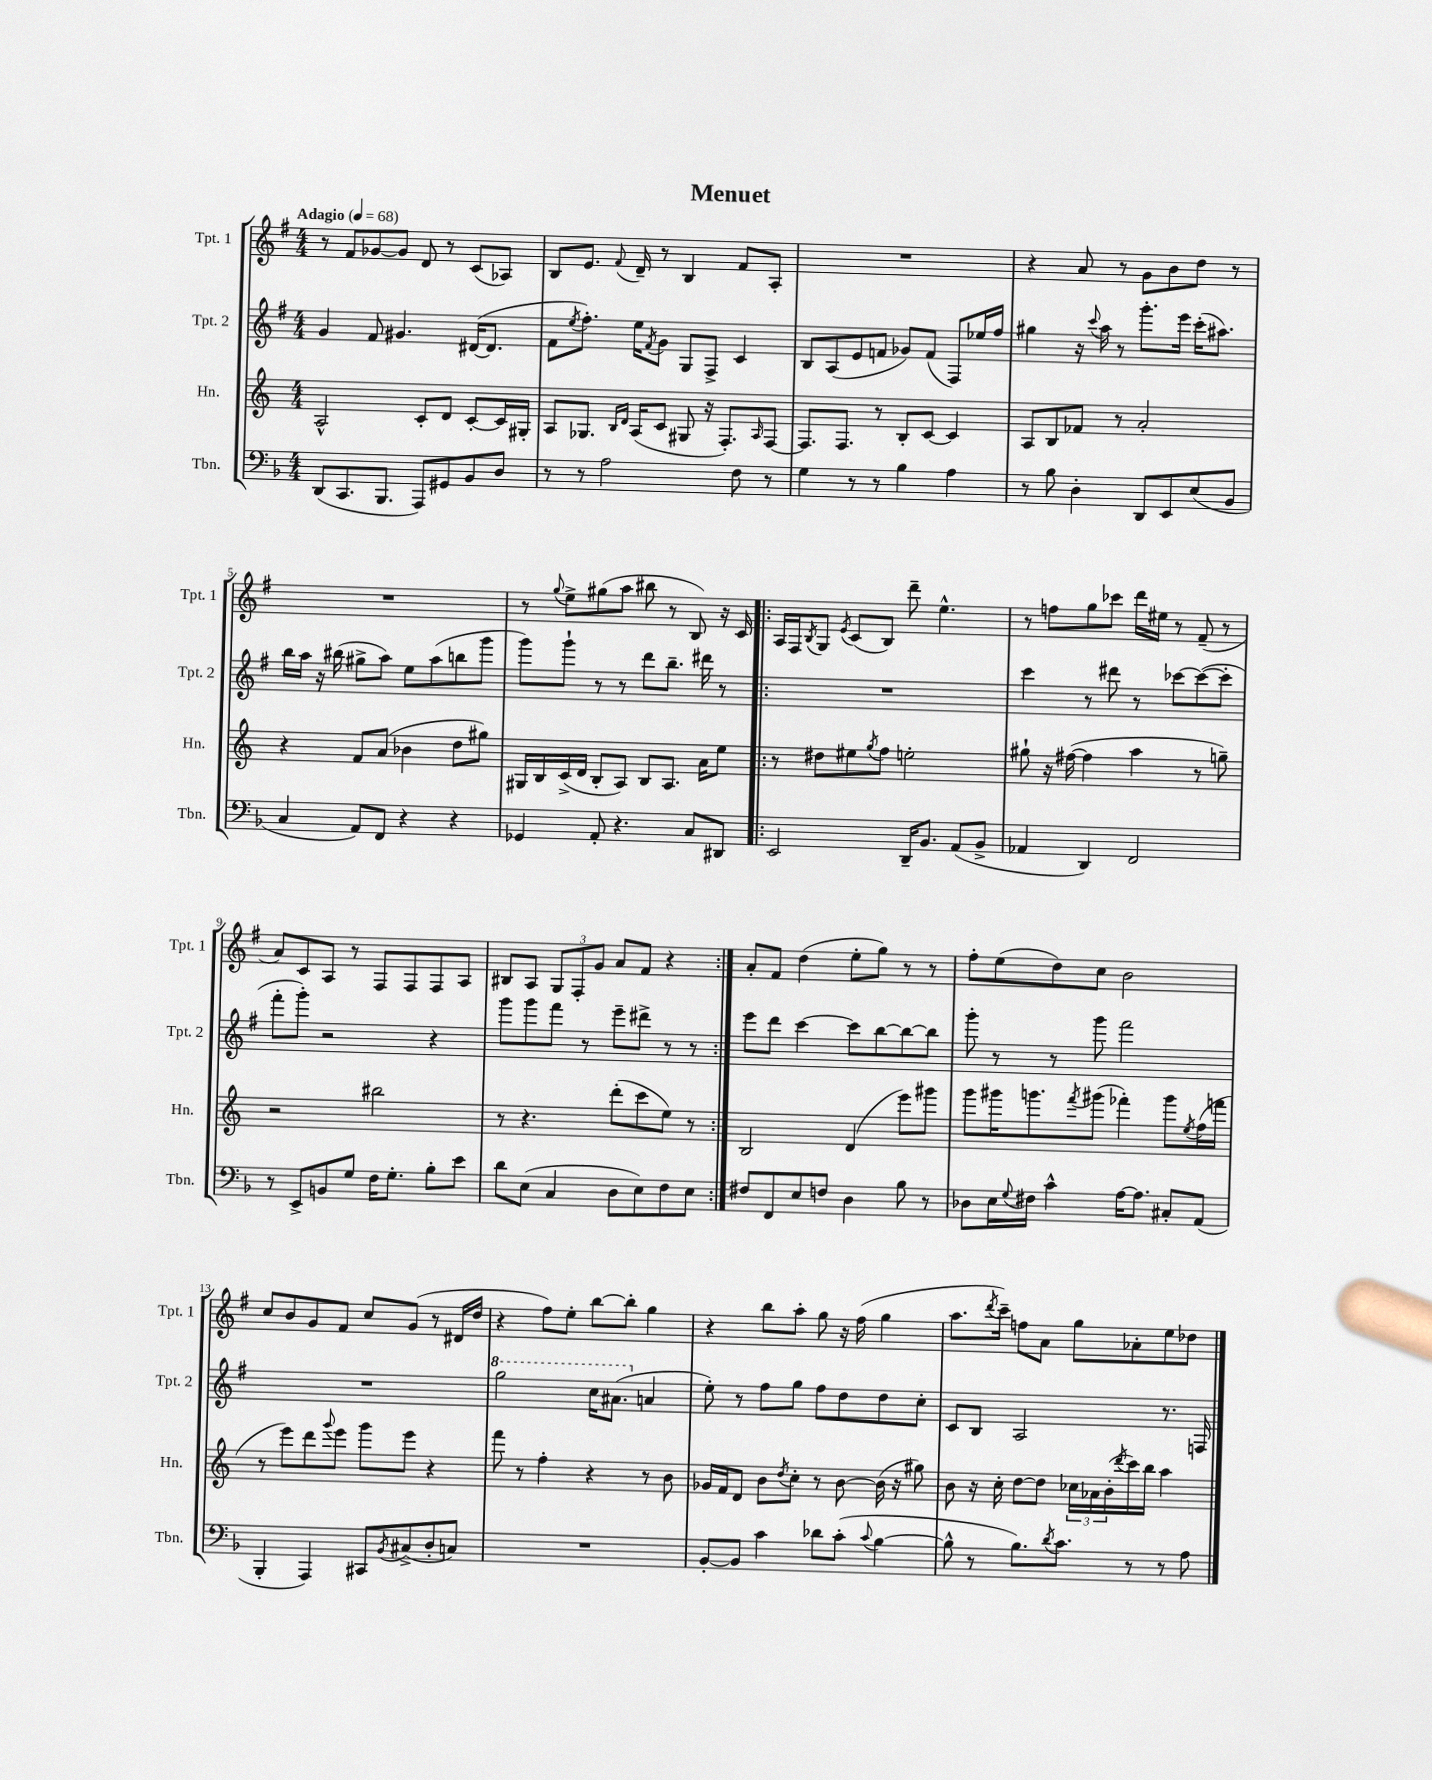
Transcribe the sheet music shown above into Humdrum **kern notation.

**kern	**kern	**kern	**kern
*staff4	*staff3	*staff2	*staff1
*clefF4	*clefG2	*clefG2	*clefG2
*k[b-]	*k[]	*k[f#]	*k[f#]
*M4/4	*M4/4	*M4/4	*M4/4
*MM68	*MM68	*MM68	*MM68
(8DD	2A^^	4g	8r
8.CC	.	.	8f#
.	.	8f#	[8g-
8.BBB-	.	.	.
.	.	4.g#	8g-]
8AAA)	8c'	.	8d
8GG#	8d	.	8r
8BB-	[8c'	([16d#	(8c
.	.	8.d#]	.
8D	16c]	.	8A-)
.	16G#'	.	.
=	=	=	=
8r	8A	8f#	8B
.	.	8qee	.
8r	8.G-	8.ff#')	8.e
2A	.	.	.
.	16qqB	.	.
.	16qqd	.	8qqf#
.	(16A	16ee	16d~
.	.	8qf#	.
.	8c	8g	8r
.	8G#	8G	4B
.	16r	8F#^	.
.	8.F')	.	.
8F	.	4c	8f#
.	16qqA	.	.
8r	[8F	.	8A'
=	=	=	=
4G	8.F]	8B	1r
.	.	(8A	.
.	8.F	.	.
8r	.	8e	.
8r	8r	8f	.
4B-	8B'	8g-)	.
.	[8c	(8f	.
4A	4c]	8F#)	.
.	.	16ee-	.
.	.	16ff#	.
=	=	=	=
8r	8A	4gg#	4r
8B-	8B	.	.
4D'	8f-	16r	8a
.	.	8qqccc	.
.	.	16aa	.
.	8r	8r	8r
8DD	2a'	8.ggg'	8g
8EE	.	.	8b
.	.	16eee	.
(8E	.	(16ccc'	8dd
.	.	8.aa#)	.
8BB-	.	.	8r
=	=	=	=
4C	4r	16bb	1r
.	.	16aa	.
.	.	16r	.
.	.	(16bb#	.
8AA)	8f	8gg#^	.
8FF	(8a	8aa)	.
4r	4b-	8ee	.
.	.	(8aa	.
4r	8dd	8bb	.
.	8gg#)	8ggg	.
=	=	=	=
4GG-	16G#	8ggg)	8r
.	16B	.	.
.	.	.	8qqgg
.	(16c^	8ggg`	8ee^
.	16d	.	.
8AA'	8B'	8r	(8gg#
4.r	8A)	8r	8aa
.	8B	8ddd	8bb#
.	8.A	8.bb~	8r
8C	.	.	8B)
.	16a	16ddd#	.
8DD#	8ee	8r	16r
.	.	.	16c
=!|:	=!|:	=!|:	=!|:
2EE	8r	1r	16A
.	.	.	16F#
.	.	.	8qB
.	8dd#	.	8G
.	.	.	8qe
.	8ee#	.	(8c
.	8qgg	.	.
.	8ff	.	8B)
16DD~	2ee'	.	8ddd~
8.BB-	.	.	.
.	.	.	4.ee^^
(8AA	.	.	.
8BB-^	.	.	.
=	=	=	=
4AA-	8gg#`	4ccc	8r
.	16r	.	8ff
.	([16ff#	.	.
4DD)	4ff#]	8r	8gg
.	.	8ddd#	8ccc-
2FF	4aa	8r	16ddd
.	.	.	16ee#
.	.	[8ccc-	8r
.	8r	(8ccc-_	(8f#~
.	8gg~)	8ccc-']	8r
=	=	=	=
8r	2r	8fff#'	8a)
8EE^	.	8ggg')	8c
8BB	.	2r	8A
8G	.	.	8r
16F	2bb#	.	8F#
8.G'	.	.	.
.	.	.	8F#
8B-'	.	4r	8F#
8e	.	.	8A
=	=	=	=
8d	8r	8ggg	8B#
(8E	4.r	8ggg	8A
4C	.	8fff#	12G
.	.	.	12F#'
.	.	8r	.
.	.	.	12g
8D	(8ddd'	8eee~	8a
8E)	8ccc	8ddd#^	8f#
8F	8ee)	8r	4r
8E	8r	8r	.
=:|!	=:|!	=:|!	=:|!
8F#	2B	8eee	8a'
8FF	.	8ddd	8f#
8E	.	[4ccc	(4dd
8F	.	.	.
4D	(4d	8ccc]	8ee'
.	.	[8bb	8gg)
8B-	8eee)	8bb_	8r
8r	8ggg#	8bb]	8r
=	=	=	=
8D-	8ggg	8ggg'	8ff#'
16E	16ggg#	8r	(8ee
8qqG	.	.	.
16F#	8.ggg	.	.
4c^^	.	8r	8dd)
.	8qfff	.	.
.	(8ggg#	8ggg	8cc
[16A	4fff-')	2fff#	2b
8.A]	.	.	.
8C#'	8ggg#	.	.
.	8qee	.	.
(8AA	(16ff	.	.
.	16fff	.	.
=	=	=	=
4BBB-'	8r	1r	8cc
.	8eee)	.	8b
4AAA)	8ddd	.	8g
.	8qqggg	.	.
.	8eee	.	8f#
8CC#	8ggg	.	8cc
8qBB-	.	.	.
(8C#^	8eee	.	(8g
8D'	4r	.	8r
8C)	.	.	16d#
.	.	.	16dd
=	=	=	=
1r	8fff	2ggg	4r
.	8r	.	.
.	4ff'	.	8ff#)
.	.	.	8ee'
.	4r	16ccc	[8bb
.	.	(8.aa#	.
.	.	.	8bb']
.	8r	4a	4gg
.	8b	.	.
=	=	=	=
[8BB-'	16g-	8ee')	4r
.	16f	.	.
8BB-]	8d	8r	.
4c	8b	8ff#	8bb
.	8qdd	.	.
.	8cc'	8gg	8aa'
8d-	8r	8ff#	8gg
(8c'	[8b	8dd	16r
.	.	.	(16ff#
8qqc	.	.	.
[4B-	(16b]	8dd	4gg
.	16r	.	.
.	8gg#)	8cc'	.
=	=	=	=
8B-^^]	8b	8c	8.aa
8r	16r	8B	.
.	.	.	8qddd
.	16cc'	.	16ccc~)
8.B-)	[8dd	2A	8ff
.	8dd]	.	8a
8qd	.	.	.
8.c	.	.	.
.	24cc-	.	8gg
.	24a-	.	.
.	(24b'	.	.
.	8qddd	.	.
8r	16ccc)	.	8a-'
.	16bb	.	.
8r	4aa	8.r	8ee
8A	.	.	8dd-
.	.	16F	.
==	==	==	==
*-	*-	*-	*-
